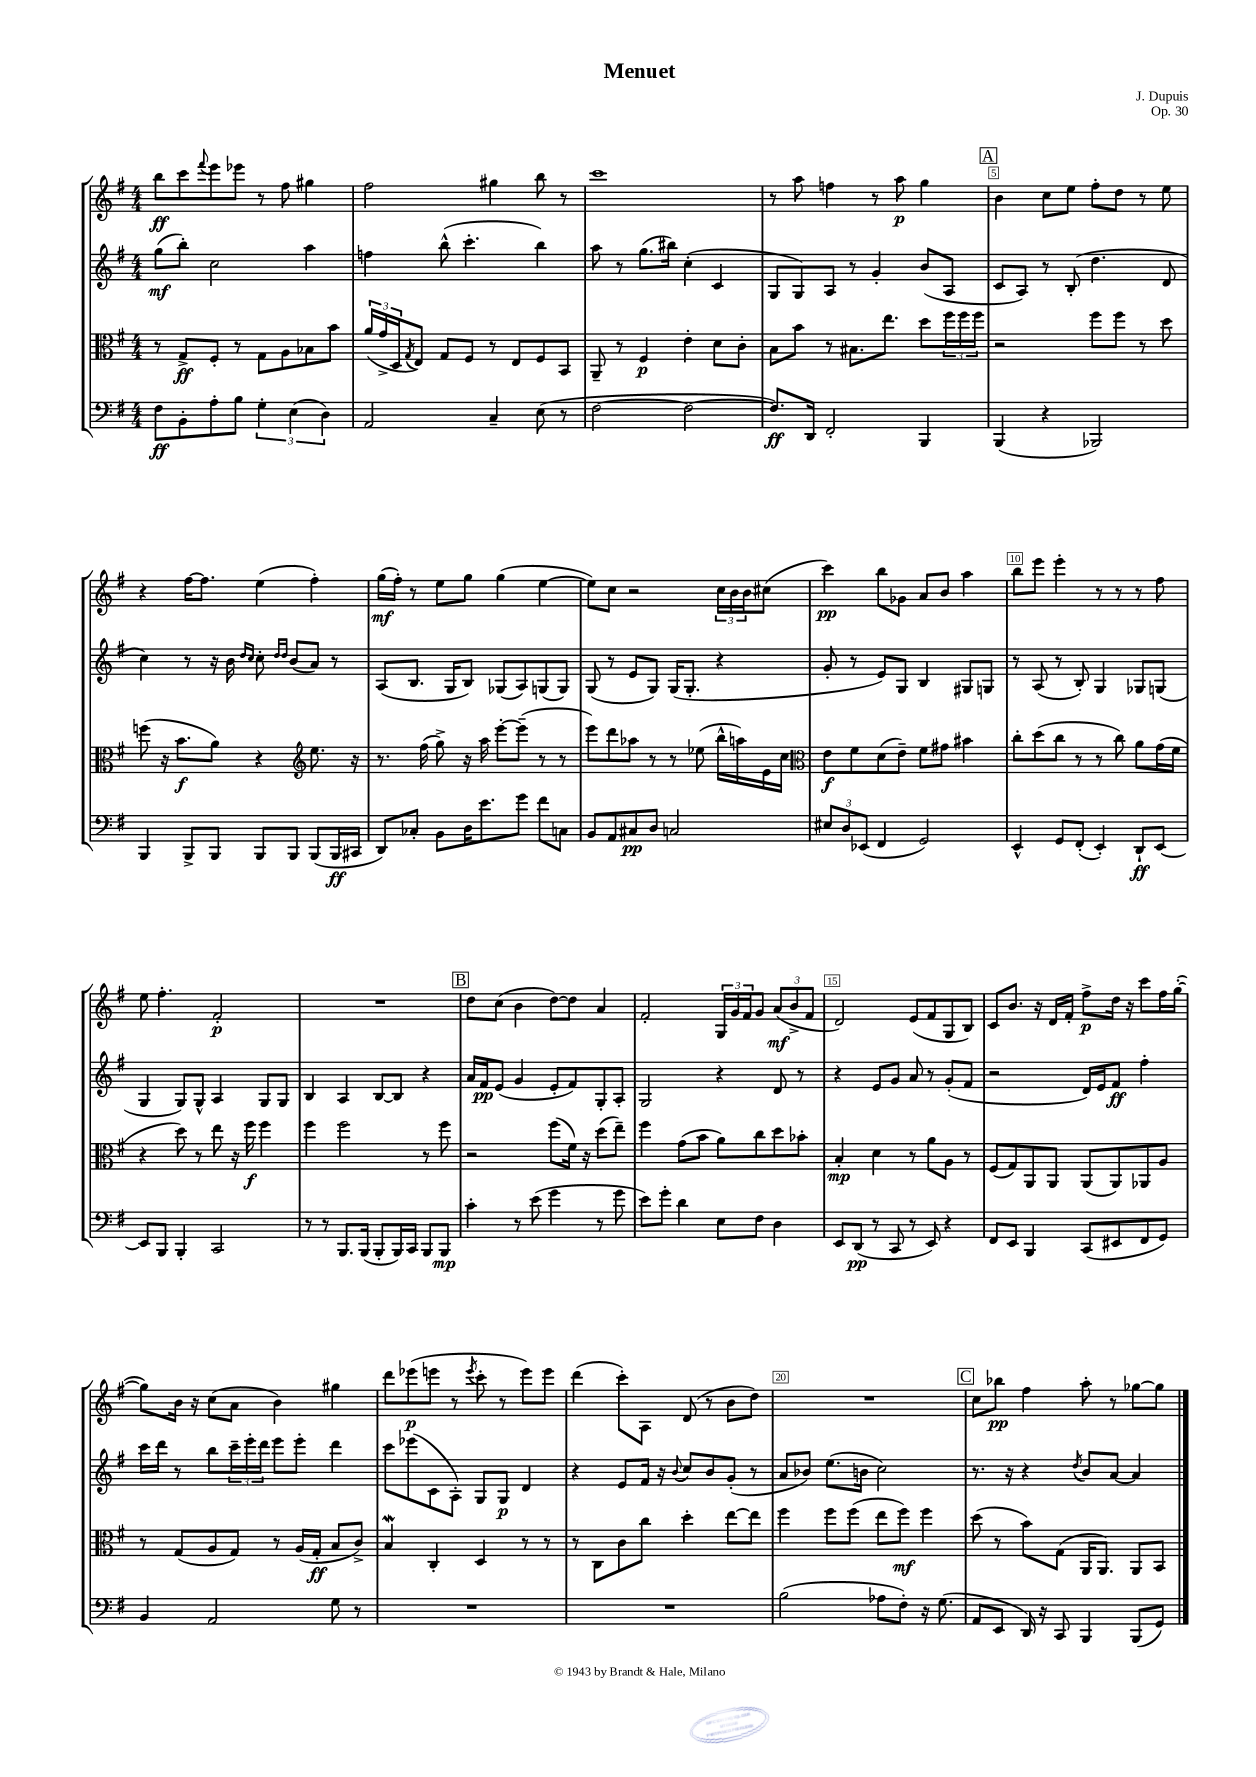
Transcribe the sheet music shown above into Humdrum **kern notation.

**kern	**kern	**kern	**kern
*staff4	*staff3	*staff2	*staff1
*clefF4	*clefC3	*clefG2	*clefG2
*k[f#]	*k[f#]	*k[f#]	*k[f#]
*M4/4	*M4/4	*M4/4	*M4/4
8F#	8r	(8gg	8bb
8BB'	8G^	8bb')	8ccc
.	.	.	8qqfff#
8A'	8F#'	2cc	8eee
8B	8r	.	8eee-
6G'	8G	.	8r
.	8A	.	8ff#
(6E	.	.	.
.	8B-	4aa	4gg#
6D)	.	.	.
.	8b	.	.
=	=	=	=
2AA	(24a	4ff	2ff#
.	24g^	.	.
.	24D	.	.
.	8qG	.	.
.	8E)	.	.
.	8G	(8bb^^	.
.	8F#	4.ccc'	.
4C~	8r	.	4gg#
.	8E	.	.
(8E	8F#	4bb)	8bb
8r	8BB	.	8r
=	=	=	=
[2F#	8AA~	8aa	1ccc
.	8r	8r	.
.	4F#	(8.gg	.
.	.	16bb#)	.
2F#_	4e'	(4cc'	.
.	8d	4c	.
.	8c'	.	.
=	=	=	=
8.F#])	8B	8G	8r
.	8b	8G)	8aa
16DD	.	.	.
2FF#'	8r	8A	4ff
.	8.B#	8r	.
.	.	4g'	8r
.	8.ee	.	.
.	.	.	8aa
4BBB	8dd	(8b	4gg
.	24ff#	8A	.
.	24ff#	.	.
.	24ff#	.	.
=	=	=	=
(4BBB	2r	8c	4b
.	.	8A)	.
4r	.	8r	8cc
.	.	(8B'	8ee
2BBB-)	8ff#	4.dd	8ff#'
.	8ff#	.	8dd
.	8r	.	8r
.	8dd	8d	8ee
=	=	=	=
4BBB	(8ff	4cc)	4r
.	16r	.	.
.	8.b	.	.
8BBB^	.	8r	[16ff#
.	.	.	8.ff#]
8BBB	8a)	16r	.
.	.	16b	.
.	.	16qqdd	.
.	.	16qqcc	.
8BBB	4r	8cc'	(4ee
.	.	16qqdd	.
.	.	16qqdd	.
8BBB	.	(8b	.
*	*clefG2	*	*
(8BBB	8.ee	8a)	4ff#')
16BBB	.	8r	.
16CC#	16r	.	.
=	=	=	=
8DD)	8.r	(8A	(16gg
.	.	.	16ff#')
8C-'	.	8.B	8r
.	(16ff#	.	.
8BB	8gg^)	.	8ee
.	.	16G	.
16D	16r	8B)	8gg
8.e	16aa	.	.
.	[8eee'	(8G-	(4gg
8g	(8eee~]	8A)	.
8f#	8r	(8G	[4ee
8C	8r	8G)	.
=	=	=	=
8BB	8eee)	(8G	8ee])
8AA	8ddd	8r	8cc
8C#	8aa-	8e	2r
8D	8r	8G)	.
2C	8r	(16G	.
.	.	8.G'	.
.	(8ee-	.	.
.	16bb^^	4r	24cc
.	.	.	24b
.	16aa)	.	.
.	.	.	24b
.	16e	.	(8cc#
.	16cc	.	.
=	=	=	=
*	*clefC3	*	*
12E#	8e	8g'	4ccc)
12D	.	.	.
.	8f#	8r	.
(12EE-	.	.	.
4FF#	(8d	8e)	8bb
.	8e~)	8G	8g-
2GG)	8f#	4B	8a
.	8g#	.	8b
.	4b#	8G#	4aa
.	.	8G	.
=	=	=	=
4EE^^	8cc'	8r	8bb
.	(8dd	(8A	8eee
8GG	8cc	8r	4eee'
(8FF#'	8r	8B')	.
4EE')	8r	4G	8r
.	8cc)	.	8r
8DD`	8a	8G-	8r
[8EE	(16g	(8G	8ff#
.	16f#	.	.
=	=	=	=
8EE]	4r	4G	8ee
8BBB	.	.	4.ff#'
4BBB'	8dd)	8G)	.
.	8r	8G^^	.
2CC	8ee	4A	2f#'
.	16r	.	.
.	16ff#	.	.
.	4ff#	8G	.
.	.	8G	.
=	=	=	=
8r	4ff#	4B	1r
8r	.	.	.
8.BBB	2ff#	4A	.
(16BBB	.	.	.
8BBB'	.	[8B	.
16BBB)	.	8B]	.
16CC	.	.	.
8BBB	8r	4r	.
8BBB	8ff#	.	.
=	=	=	=
4c'	2r	16a	8dd
.	.	16f#	.
.	.	(8e	(8cc
8r	.	4g	4b
(8e	.	.	.
4g	(8ff#	8e'	[8dd)
.	16f#)	8f#)	8dd]
.	16r	.	.
8r	(8dd	8G'	4a
8g	8ee~)	8A'	.
=	=	=	=
8e)	4ff#	2G	2f#'
8g'	.	.	.
4d	(8g	.	.
.	8b	.	.
8E	8a)	4r	24G
.	.	.	24g
.	.	.	24f#
8F#	8cc	.	8g
4D	8dd	8d	(12a
.	.	.	12b^
.	8b-'	8r	.
.	.	.	12f#
=	=	=	=
8EE	4B'	4r	2d)
(8DD	.	.	.
8r	4d	8e	.
8CC	.	8g	.
8r	8r	8a	(8e
8EE)	8a	8r	8f#
4r	8A	(8g'	8G
.	8r	8f#	8B)
=	=	=	=
8FF#	(8F#	2r	8c
8EE	8G)	.	8.b
4BBB	8AA	.	.
.	.	.	16r
.	8AA	.	16d
.	.	.	16f#'
(8CC	(8AA	16d)	8ff#^
.	.	16e	.
8EE#	8AA)	8f#	16dd
.	.	.	16r
8FF#	8AA-	4ff#'	8ccc
8GG)	8A	.	16ff#
.	.	.	([16gg'
=	=	=	=
4BB	8r	16ccc	8gg])
.	.	16ddd	.
.	(8G	8r	16b
.	.	.	16r
2AA	8A	8bb	(8cc
.	8G)	24ccc~	8a
.	.	24eee'	.
.	.	24ddd	.
.	8r	8eee	4b)
.	(16A	8eee'	.
.	16G'	.	.
8G	8B	4ddd	4gg#
8r	8c^)	.	.
=	=	=	=
1r	4B	8ccc	8ddd
.	.	(8eee-	(8eee-
.	4C'	8c	8eee
.	.	8A')	8r
.	.	.	8qeee
.	4D	8G	8ccc'
.	.	8G	8r
.	8r	4d	8eee)
.	8r	.	8eee
=	=	=	=
1r	8r	4r	(4ddd
.	8C	.	.
.	8c	8e	8ccc')
.	8cc	16f#	8A
.	.	16r	.
.	.	8qqb	.
.	4dd'	8cc	(8d
.	.	8b	8r
.	[8ee	(8g'	8b
.	8ee]	8r	8dd)
=	=	=	=
(2B	4ff#	8a	1r
.	.	8b-)	.
.	8ff#	(8.ee	.
.	(8ff#	.	.
.	.	16b	.
8A-	8ee	2cc)	.
8F#')	8ff#)	.	.
16r	4ff#	.	.
(8.G	.	.	.
=	=	=	=
8AA	(8dd	8.r	8cc
8EE	8r	.	8bb-
.	.	16r	.
16DD)	8b)	4r	4ff#
16r	.	.	.
8CC	(8G	.	.
.	.	8qdd	.
4BBB	16AA	8b	8aa'
.	8.AA)	.	.
.	.	[8a	8r
(8BBB	8AA	4a]	[8gg-
8GG)	8BB	.	8gg-]
==	==	==	==
*-	*-	*-	*-
